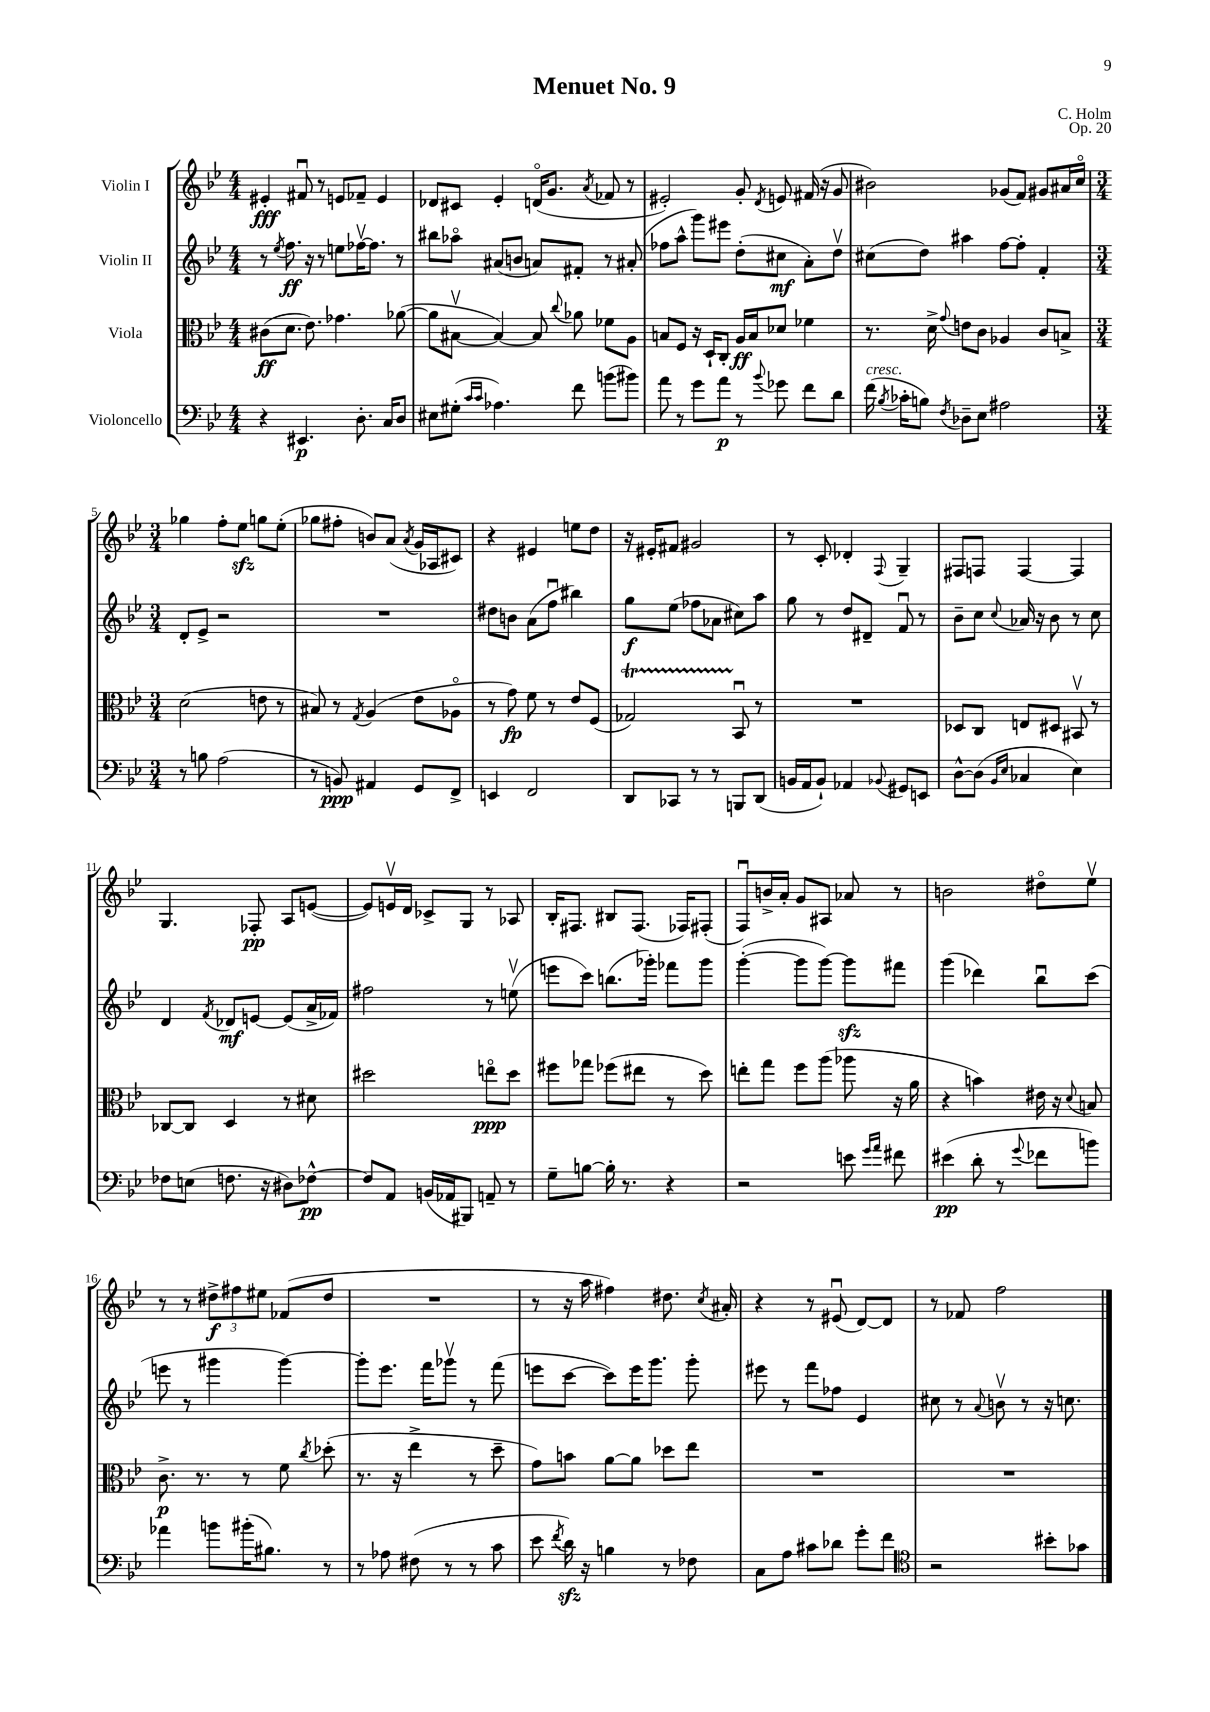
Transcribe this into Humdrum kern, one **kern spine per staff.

**kern	**kern	**kern	**kern
*staff4	*staff3	*staff2	*staff1
*clefF4	*clefC3	*clefG2	*clefG2
*k[b-e-]	*k[b-e-]	*k[b-e-]	*k[b-e-]
*M4/4	*M4/4	*M4/4	*M4/4
4r	(8c#	8r	4e#'
.	.	8qee-	.
.	8.d	8.ff	.
4.EE#	.	.	8f#u
.	8.e-)	16r	.
.	.	8r	8r
.	4.g-	8ee	8e
8.D'	.	[16ff-v	8f-~
.	.	8.ff-]	.
.	.	.	4e
16C	.	.	.
8D	([8a-	8r	.
=	=	=	=
8E#	8a-]	8bb#	8d-
(8G#'	[8B#v	8aa-o	8c#
16qqc	.	.	.
16qqc	.	.	.
4.A-)	4B#_)	(8a#	4e-'
.	.	8b	.
.	8B#]	8a)	(16do
.	.	.	8.g
.	8qqcc	.	.
8f	8a-	8f#'	.
.	.	.	8qa
(8b	8f-	8r	8f-
8b#)	8A	(8a#'	8r
=	=	=	=
8a	8B	8ff-	2e#')
8r	8F	8aa^^	.
8g	16r	8ggg)	.
.	16D`	.	.
8a	8C'	8eee#	.
8r	16A	(8dd'	8g'
.	16B	.	.
8qqb-	.	.	8qd
8g-	8d-	8cc#	8e
8f	4f-	8a')	(16f#
.	.	.	16r
8d	.	8ddv	8g
=	=	=	=
(16f	8.r	(8cc#	2b#)
8qB-	.	.	.
16c-'	.	.	.
8B)	.	8dd)	.
.	16d^	.	.
8qF	8qqg	.	.
8D-~	8e	4aa#	.
8E-	8c	.	.
2A#	4A-	[8ff	(8g-
.	.	8ff']	8f)
.	8c	4f'	8g#
.	8B^	.	16a#
.	.	.	16cco
=	=	=	=
*M3/4	*M3/4	*M3/4	*M3/4
8r	(2d	8d'	4gg-
8B	.	8e-^	.
(2A	.	2r	8ff'
.	.	.	8ee-
.	8e	.	8gg
.	8r	.	(8ee-'
=	=	=	=
8r	8B#)	2.r	8gg-
8BB)	8r	.	8ff#'
.	8qG	.	.
4AA#	(4A	.	8b)
.	.	.	(8a
.	.	.	8qa
8GG	8e-	.	16g
.	.	.	16A-
8FF^	8A-o	.	8c#)
=	=	=	=
4EE	8r	8dd#	4r
.	8g)	8b	.
2FF	8f	(8a	4e#
.	8r	8ffu	.
.	8e-	4bb#)	8ee
.	(8F	.	8dd
=	=	=	=
8DD	2G-)	8gg	16r
.	.	.	16e#'
8CC-	.	(8ee-	8f#
8r	.	8ff-	2g#
8r	.	8a-	.
8BBB	8BB-u	8cc#)	.
(8DD	8r	8aa	.
=	=	=	=
16BB	2.r	8gg	8r
16AA	.	.	.
8BB`)	.	8r	8c'
4AA-	.	8dd	4d-'
.	.	8d#~	.
8qqBB-	.	.	8qqF
8GG#	.	8fu	4G~
8EE	.	8r	.
=	=	=	=
[8D^^	8D-	8b-~	8F#
(8D]	8C	8cc	8F
16qqBB-	.	.	.
16qqE-	.	8qqcc	.
4C-	8E	16a-	[4F
.	.	16r	.
.	8D#	8b-	.
4E-)	8BB#v	8r	4F]
.	8r	8cc	.
=	=	=	=
8F-	[8C-	4d	4.G
(8E	8C-]	.	.
.	.	8qf	.
8.F	4D	8d-	.
.	.	[8e	8F-'
16r	.	.	.
8D#)	8r	(8e]	8A
[8F-^^	8d#	16a^	([8e
.	.	16f-)	.
=	=	=	=
8F-]	2dd#	2ff#	8e])
8AA	.	.	16ev
.	.	.	16d
(16BB	.	.	8c-^
16AA-	.	.	.
8BBB#)	.	.	8G
8AA~	8eeo	8r	8r
8r	8dd#	(8eev	8A-
=	=	=	=
8G~	8ff#	8eee	16B-'
.	.	.	8.F#
[8B	8gg-	8ccc)	.
16B']	(8ff-	(8.bb	8B#
8.r	.	.	.
.	8ee#	.	(8.F#
.	.	16ggg-')	.
4r	8r	8fff-	.
.	.	.	16F-)
.	8dd)	8ggg-	(8F#'
=	=	=	=
2r	8ee'	([4ggg'	8Fu)
.	8gg	.	16b^
.	.	.	16a'
.	8ff	8ggg]	8g
.	(8aa	[8ggg)	8A#
8e	8aa-	8ggg]	8a-
16qqg	.	.	.
16qqa	.	.	.
8f#	16r	8fff#	8r
.	16a	.	.
=	=	=	=
(4e#	4r	(4ggg	2b
8d'	4b)	4ddd-)	.
8r	.	.	.
8qqg	.	.	.
8f-	16e#	8bb-u	8dd#o
.	16r	.	.
.	8qqd	.	.
8b)	8B	(8ccc	8ee-v
=	=	=	=
4a-	8.c^	8eee	8r
.	.	8r	8r
.	8.r	.	.
8b	.	4ggg#	12dd#^
.	.	.	12ff#
(16b#'	8r	.	.
.	.	.	12ee#
8.B#)	.	.	.
.	8f	[4ggg#)	(8f-
.	8qcc	.	.
8r	(8dd-'	.	8dd#
=	=	=	=
8r	8.r	8ggg#']	2.r
8A-	.	8.eee-	.
.	16r	.	.
(8F#	4ee-^	.	.
.	.	16fff	.
8r	.	8ggg-v	.
8r	8r	8r	.
8c	8dd~	(8fff	.
=	=	=	=
8e-	8g)	8eee	8r
8qf	.	.	.
16d)	8b	[8ccc	16r
16r	.	.	16aa
4B	[8a	8ccc])	4ff#)
.	8a]	16eee	.
.	.	8.ggg	.
8r	8dd-	.	8.dd#
8F-	8ee-	8ggg'	.
.	.	.	8qcc
.	.	.	16a#'
=	=	=	=
8C	2.r	8eee#	4r
8A	.	8r	.
8c#	.	8fff	8r
8d-	.	8ff-	(8e#u
8g'	.	4e-	[8d)
8f	.	.	8d]
=	=	=	=
*clefC4	*	*	*
2r	2.r	8cc#	8r
.	.	8r	8f-
.	.	8qqa	.
.	.	8bv	2ff
.	.	8r	.
8b#'	.	16r	.
.	.	8.cc	.
8g-	.	.	.
==	==	==	==
*-	*-	*-	*-
